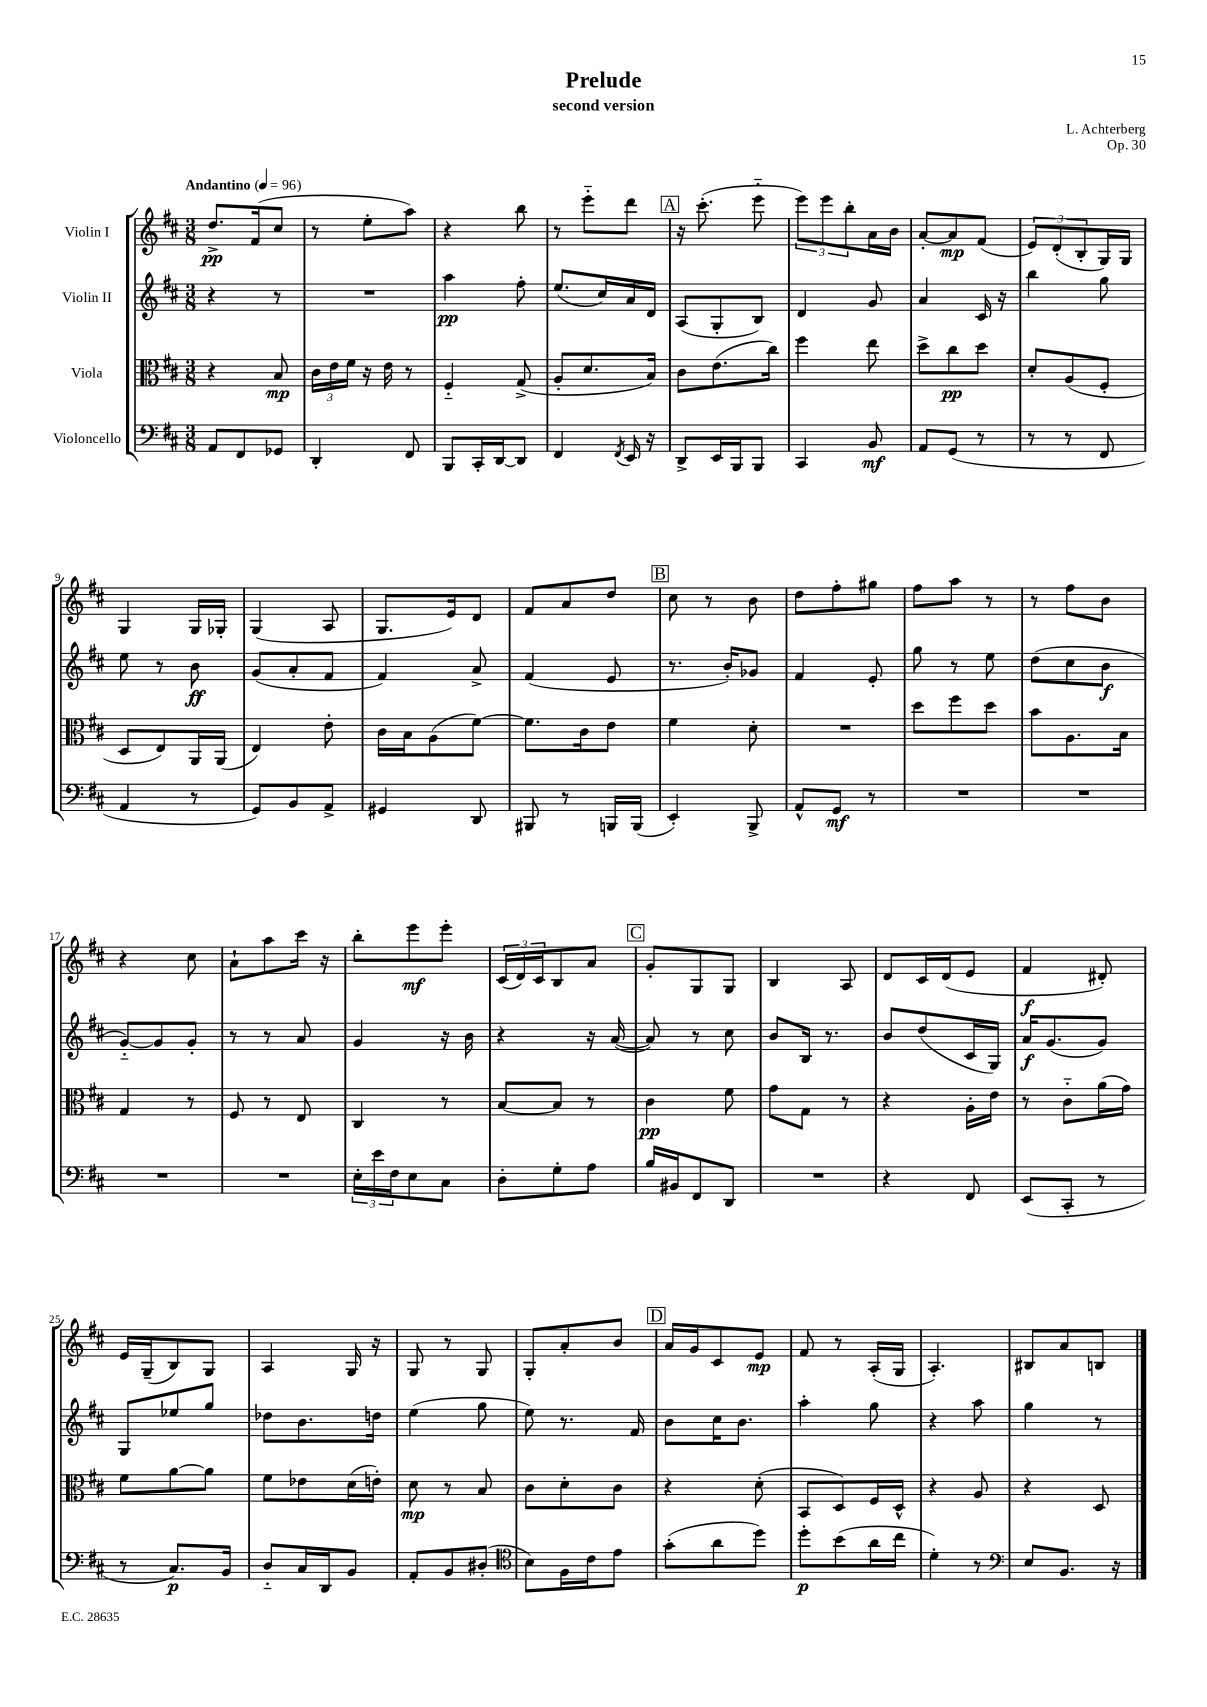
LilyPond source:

\header { title = "Prelude" composer = "L. Achterberg" subtitle = "second version" opus = "Op. 30" }
<<
\new StaffGroup <<
\new Staff = "s0" \with { instrumentName = "Violin I" } {
    \clef treble \key d \major \numericTimeSignature \time 3/8 \tempo "Andantino" 4 = 96
    d''8.->\pp fis'16( cis''8 |
    r8 e''8-. a''8) |
    r4 b''8 |
    r8 e'''8-_ d'''8 |
    \mark \markup { \box "A" } r16 cis'''8.-.( e'''8-_ |
    \tuplet 3/2 { e'''8) e'''8 b''8-. } a'16 b'16 |
    a'8~-. a'8\mp fis'8( |
    \tuplet 3/2 { e'8) d'8-.( b8-. } g16) g16 |
    g4 g16 ges16-. |
    g4( a8 |
    g8. e'16) d'8 |
    fis'8 a'8 d''8 |
    \mark \markup { \box "B" } cis''8 r8 b'8 |
    d''8 fis''8-. gis''8 |
    fis''8 a''8 r8 |
    r8 fis''8 b'8 |
    r4 cis''8 |
    a'8-! a''8 cis'''16 r16 |
    b''8-. e'''8\mf e'''8-. |
    \tuplet 3/2 { cis'16( d'16) cis'16 } b8 a'8 |
    \mark \markup { \box "C" } g'8-. g8 g8 |
    b4 a8 |
    d'8 cis'16 d'16( e'8 |
    fis'4\f dis'8-.) |
    e'16 g16--( b8) g8 |
    a4 g16 r16 |
    g8 r8 g8 |
    g8-. a'8-. b'8 |
    \mark \markup { \box "D" } a'16 g'16 cis'8 e'8\mp |
    fis'8 r8 a16-.( g16 |
    a4.-.) |
    bis8 a'8 b8 \bar "|." |
}
\new Staff = "s1" \with { instrumentName = "Violin II" } {
    \clef treble \key d \major \numericTimeSignature \time 3/8
    r4 r8 |
    R4. |
    a''4\pp fis''8-. |
    e''8.( cis''16) a'16 d'16 |
    \mark \markup { \box "A" } a8( g8-. b8) |
    d'4 g'8 |
    a'4 cis'16 r16 |
    b''4 g''8 |
    e''8 r8 b'8\ff |
    g'8( a'8-. fis'8 |
    fis'4) a'8-> |
    fis'4( e'8 |
    \mark \markup { \box "B" } r8. b'16-.) ges'8 |
    fis'4 e'8-. |
    g''8 r8 e''8 |
    d''8( cis''8 b'8\f |
    g'8~-_) g'8 g'8-. |
    r8 r8 a'8 |
    g'4 r16 b'16 |
    r4 r16 a'16~( |
    \mark \markup { \box "C" } a'8) r8 cis''8 |
    b'8 b16 r8. |
    b'8 d''8( cis'16 g16) |
    a'16\f g'8.( g'8) |
    g8 ees''8 g''8 |
    des''8 b'8. d''16 |
    e''4( g''8 |
    e''8) r8. fis'16 |
    \mark \markup { \box "D" } b'8 cis''16 b'8. |
    a''4-. g''8 |
    r4 a''8 |
    g''4 r8 \bar "|." |
}
\new Staff = "s2" \with { instrumentName = "Viola" } {
    \clef alto \key d \major \numericTimeSignature \time 3/8
    r4 b8\mp |
    \tuplet 3/2 { cis'16 e'16 fis'16 } r16 e'16 r8 |
    fis4-_ g8->( |
    a8-. d'8. b16) |
    \mark \markup { \box "A" } cis'8 e'8.( cis''16) |
    fis''4 e''8 |
    d''8-> cis''8\pp d''8 |
    d'8-. a8( fis8-. |
    d8 e8) a,16 a,16( |
    e4) e'8-. |
    cis'16 b16 a8( fis'8~) |
    fis'8. cis'16 e'8 |
    \mark \markup { \box "B" } fis'4 d'8-. |
    R4. |
    d''8 fis''8 d''8 |
    b'8 a8. b16 |
    g4 r8 |
    fis8 r8 e8 |
    cis4 r8 |
    b8~ b8 r8 |
    \mark \markup { \box "C" } cis'4\pp fis'8 |
    g'8 g8 r8 |
    r4 a16-. e'16 |
    r8 cis'8-_ a'16( g'16) |
    fis'8 a'8~ a'8 |
    fis'8 ees'8 d'16( e'16-.) |
    d'8\mp r8 b8 |
    cis'8 d'8-. cis'8 |
    \mark \markup { \box "D" } r4 d'8-.( |
    b,8 d8) fis16 d16-^ |
    r4 a8 |
    r4 d8 \bar "|." |
}
\new Staff = "s3" \with { instrumentName = "Violoncello" } {
    \clef bass \key d \major \numericTimeSignature \time 3/8
    a,8 fis,8 ges,8 |
    d,4-. fis,8 |
    b,,8 cis,16-. d,16~ d,8 |
    fis,4 \acciaccatura { fis,8 } e,16 r16 |
    \mark \markup { \box "A" } d,8-> e,16 b,,16 b,,8 |
    cis,4 b,8\mf |
    a,8 g,8( r8 |
    r8 r8 fis,8 |
    a,4 r8 |
    g,8) b,8 a,8-> |
    gis,4 d,8 |
    bis,,8 r8 b,,16 b,,16( |
    \mark \markup { \box "B" } e,4-.) b,,8-> |
    a,8-^ g,8\mf r8 |
    R4. |
    R4. |
    R4. |
    R4. |
    \tuplet 3/2 { e16-. e'16 fis16 } e8 cis8 |
    d8-. g8-. a8 |
    \mark \markup { \box "C" } b16 bis,16 fis,8 d,8 |
    R4. |
    r4 fis,8 |
    e,8( cis,8-. r8 |
    r8 cis8.\p) b,16 |
    d8-_ cis16 d,16 b,8 |
    a,8-. b,8 dis8-.( |
    \clef tenor b8) fis16 cis'16 e'8 |
    \mark \markup { \box "D" } g'8-.( a'8 d''8) |
    d''8-.\p b'8( a'16 cis''16 |
    d'4-.) r8 |
    \clef bass e8 b,8. r16 \bar "|." |
}
>>
>>
